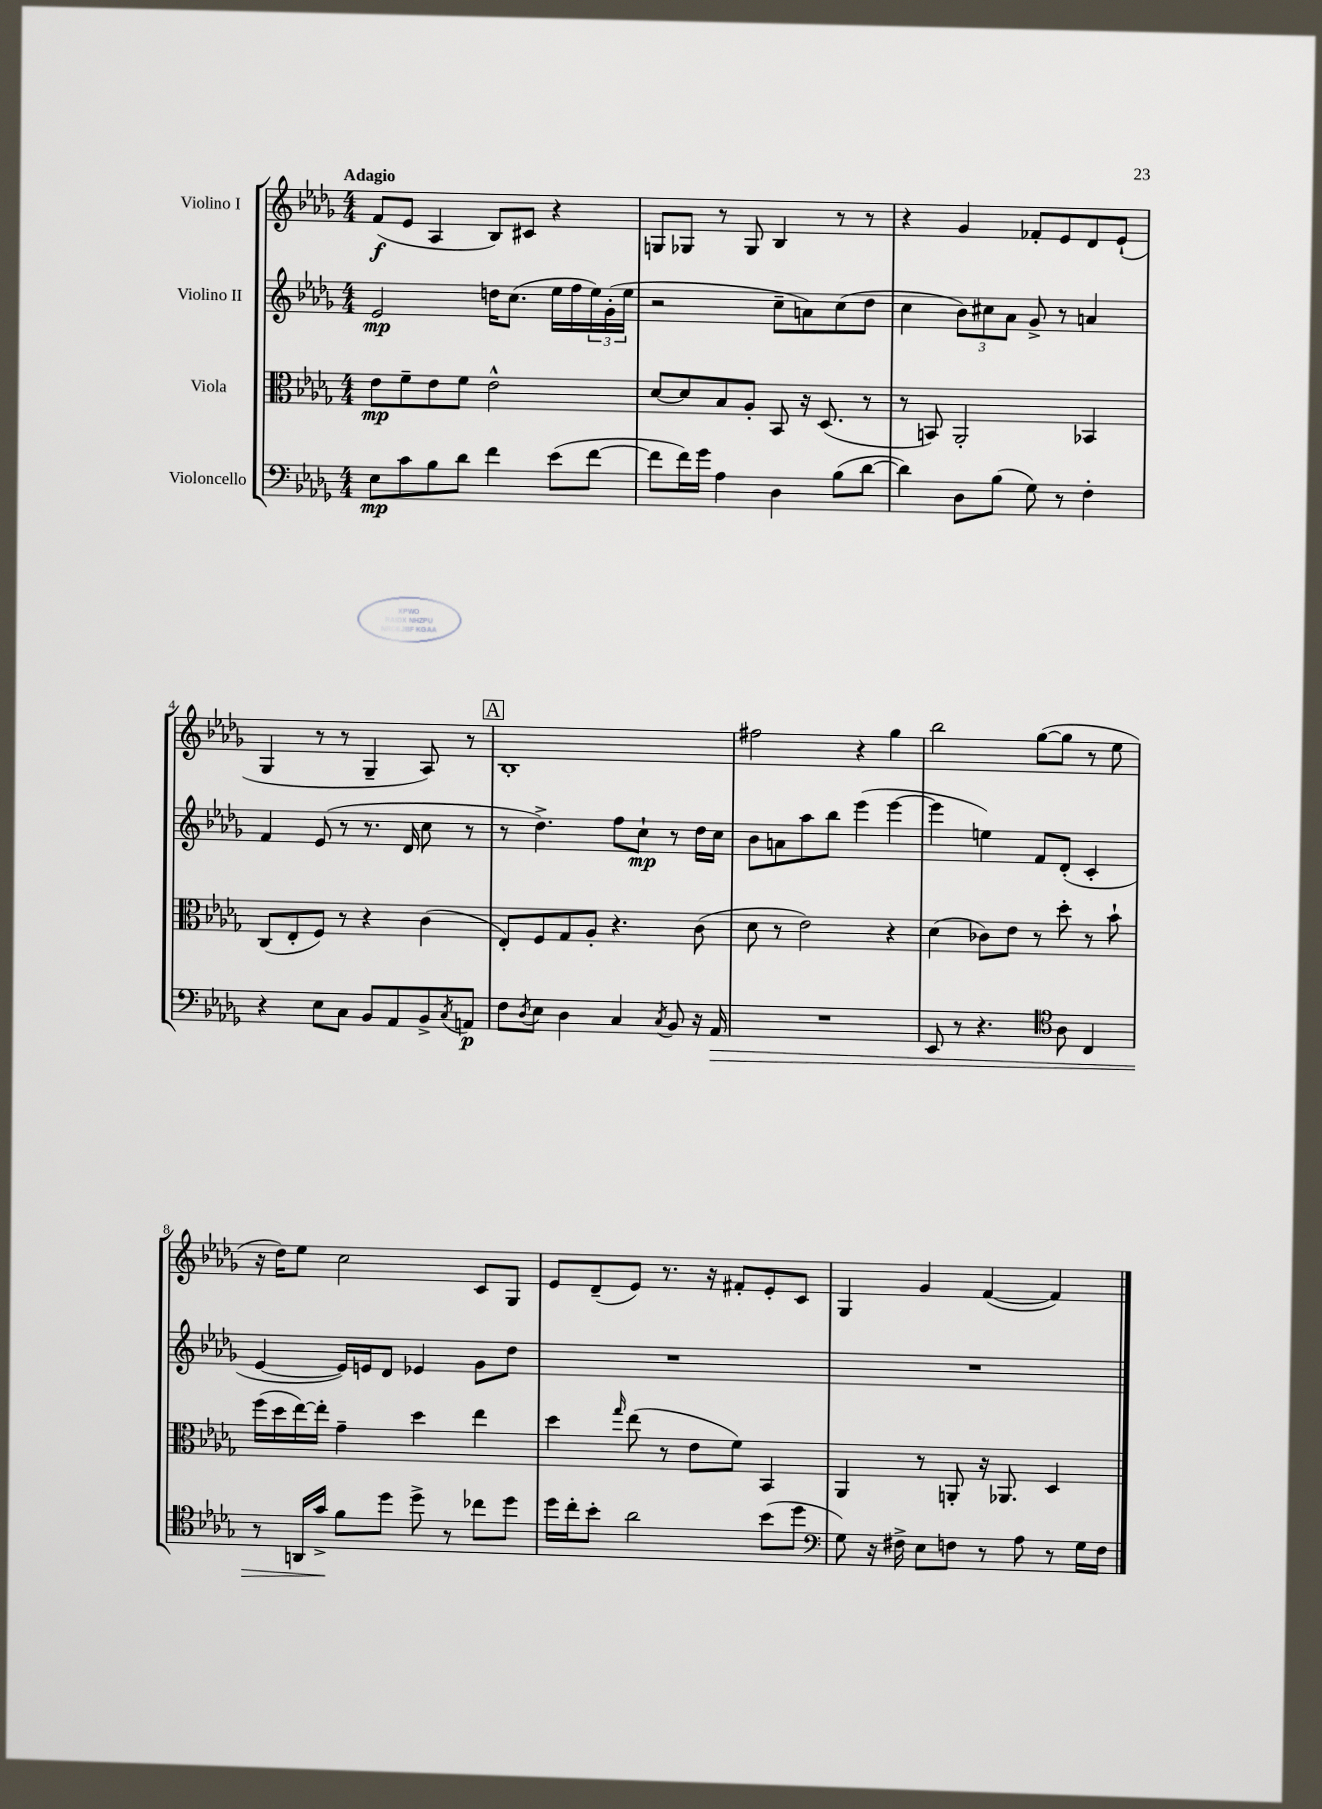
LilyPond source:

<<
\new StaffGroup <<
\new Staff = "s0" \with { instrumentName = "Violino I" } {
    \clef treble \key des \major \numericTimeSignature \time 4/4 \tempo "Adagio"
    f'8\f( ees'8 aes4 bes8) cis'8 r4 |
    g8 ges8 r8 ges8 bes4 r8 r8 |
    r4 ges'4 fes'8-. ees'8 des'8 ees'8-!( |
    ges4 r8 r8 ges4-- aes8) r8 |
    \mark \markup { \box "A" } bes1-. |
    fis''2 r4 ges''4 |
    bes''2 ges''8~( ges''8 r8 ees''8 |
    r16 des''16) ees''8 c''2 c'8 ges8 |
    ees'8 des'8--( ees'8) r8. r16 fis'8-. ees'8-. c'8 |
    ges4 ges'4 f'4~( f'4) \bar "|." |
}
\new Staff = "s1" \with { instrumentName = "Violino II" } {
    \clef treble \key des \major \numericTimeSignature \time 4/4
    ees'2\mp d''16 c''8.( ees''16 f''16 \tuplet 3/2 { ees''16) ges'16-.( ees''16 } |
    r2 c''8-- a'8) c''8( des''8 |
    c''4 \tuplet 3/2 { bes'8) cis''8 aes'8 } ges'8-> r8 a'4 |
    f'4 ees'8( r8 r8. des'16 c''8 r8 |
    \mark \markup { \box "A" } r8 des''4.->) f''8 c''8-!\mp r8 des''16 c''16 |
    bes'8 a'8 aes''8 bes''8 ees'''4( ees'''4~ |
    ees'''4 e''4) f'8 des'8-.( c'4-. |
    ees'4~ ees'16) e'16 des'8 ees'4 ges'8 des''8 |
    R1 |
    R1 \bar "|." |
}
\new Staff = "s2" \with { instrumentName = "Viola" } {
    \clef alto \key des \major \numericTimeSignature \time 4/4
    ees'8\mp f'8-- ees'8 f'8 ees'2-^ |
    des'8~ des'8 bes8 aes8-. bes,8 r16 des8.( r8 |
    r8 b,8) aes,2-. bes,4 |
    c8( ees8-. f8) r8 r4 c'4( |
    \mark \markup { \box "A" } ees8-.) f8 ges8 aes8-. r4. c'8( |
    des'8 r8 ees'2) r4 |
    des'4( ces'8) ees'8 r8 des''8-. r8 bes'8-! |
    f''16( des''16 ees''16~) ees''16-. ges'4-- des''4 ees''4 |
    des''4 \grace { ges''16 } ees''8( r8 ees'8 f'8) bes,4 |
    aes,4 r8 a,8-. r16 aes,8. des4 \bar "|." |
}
\new Staff = "s3" \with { instrumentName = "Violoncello" } {
    \clef bass \key des \major \numericTimeSignature \time 4/4
    ees8\mp c'8 bes8 des'8 f'4 ees'8( f'8~ |
    f'8 f'16) ges'16 aes4 des4 bes8( des'8~ |
    des'4) des8 bes8( ges8) r8 f4-. |
    r4 ees8 c8 bes,8 aes,8 bes,8-> \acciaccatura { c8 } a,8\p |
    \mark \markup { \box "A" } f8 \acciaccatura { des8 } ees8 des4 c4 \acciaccatura { c8 } bes,8 r16 aes,16\> |
    R1 |
    ees,8 r8 r4. \clef tenor aes8 c4 |
    r8 a,16 ges'16->\! f'8 des''8 des''8-> r8 ces''8 des''8 |
    des''16 c''16-. bes'8-. aes'2 bes'8( des''8 |
    \clef bass ges8) r16 fis16-> ees8 f8 r8 aes8 r8 ges16 f16 \bar "|." |
}
>>
>>
